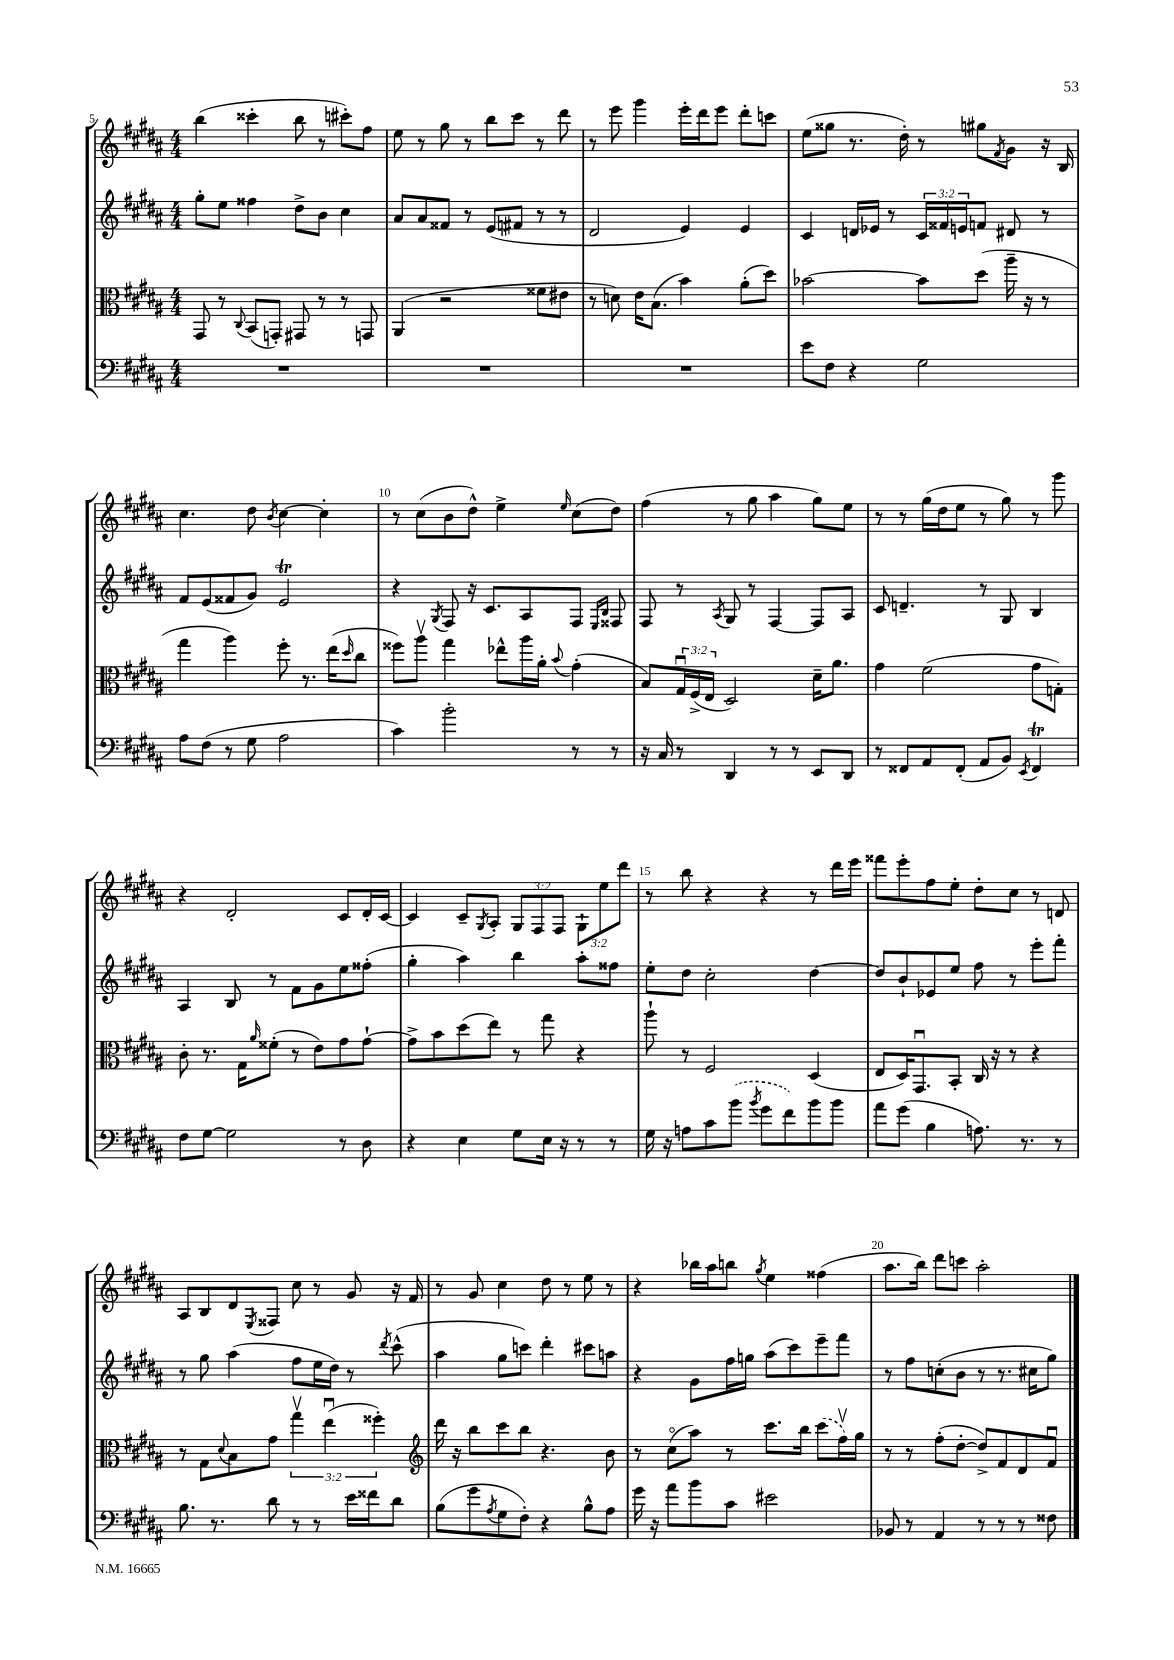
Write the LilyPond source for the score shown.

<<
\new StaffGroup <<
\new Staff = "s0" {
    \clef treble \key b \major \numericTimeSignature \time 4/4 \override Staff.TupletNumber.text = #tuplet-number::calc-fraction-text
    b''4( cisis'''4-. b''8 r8 cis'''8-.) fis''8 |
    e''8 r8 gis''8 r8 b''8 cis'''8 r8 dis'''8 |
    r8 e'''8 gis'''4 e'''16-. dis'''16 e'''8 dis'''8-. c'''8 |
    e''8( gisis''8 r8. dis''16-.) r8 gis''8 \acciaccatura { fis'8 } gis'8 r16 b16 |
    cis''4. dis''8 \acciaccatura { b'8 } cis''4~ cis''4-. |
    r8 cis''8( b'8 dis''8-^) e''4-> \grace { e''16 } cis''8( dis''8) |
    fis''4( r8 gis''8 ais''4 gis''8) e''8 |
    r8 r8 gis''16( dis''16 e''8 r8 gis''8) r8 gis'''8 |
    r4 dis'2-. cis'8 dis'16-. cis'16~ |
    cis'4 cis'8-- \acciaccatura { gis8 } ais8-. \tuplet 3/2 { gis8 fis8 fis8 } \tuplet 3/2 { gis8-! e''8 dis'''8 } |
    r8 b''8 r4 r4 r8 dis'''16 e'''16 |
    fisis'''8 e'''8-. fis''8 e''8-. dis''8-. cis''8 r8 d'8 |
    ais8 b8 dis'8 \acciaccatura { e8 } fisis8 cis''8 r8 gis'8 r16 fis'16 |
    r8 gis'8 cis''4 dis''8 r8 e''8 r8 |
    r4 bes''16 ais''16 b''8 \acciaccatura { gis''8 } e''4 fisis''4( |
    ais''8. b''16) dis'''8 c'''8 ais''2-. \bar "|." |
}
\new Staff = "s1" {
    \clef treble \key b \major \numericTimeSignature \time 4/4 \override Staff.TupletNumber.text = #tuplet-number::calc-fraction-text
    gis''8-. e''8 fisis''4 dis''8-> b'8 cis''4 |
    ais'8 ais'8 fisis'8 r8 e'8( fis'8 r8 r8 |
    dis'2 e'4) e'4 |
    cis'4 d'16 ees'16 r8 \tuplet 3/2 { cis'16 fisis'16 e'16 } f'8 dis'8 r8 |
    fis'8 e'8( fisis'8 gis'8) e'2\trill |
    r4 \acciaccatura { gis8 } fis8 r16 cis'8. ais8 fis8 \grace { e16 b16 } fisis8 |
    fis8 r8 \acciaccatura { ais8 } gis8 r8 fis4~ fis8 ais8 |
    cis'8 d'4.-- r8 gis8 b4 |
    ais4 b8 r8 fis'8 gis'8 e''8 fisis''8-.( |
    gis''4-. ais''4) b''4 ais''8-. fisis''8 |
    e''8-. dis''8 cis''2-. dis''4~ |
    dis''8 b'8-! ees'8 e''8 fis''8 r8 e'''8-. fis'''8-. |
    r8 gis''8 ais''4( fis''8 e''16 dis''16) r8 \acciaccatura { dis'''8 } cis'''8-^( |
    ais''4 gis''8 c'''8) dis'''4-. cis'''8 a''8 |
    r4 gis'8 fis''16 g''16 ais''8( cis'''8) e'''8-- fis'''8 |
    r8 fis''8 c''8-.( b'8 r8 r8. cis''16 gis''8) \bar "|." |
}
\new Staff = "s2" {
    \clef alto \key b \major \numericTimeSignature \time 4/4 \override Staff.TupletNumber.text = #tuplet-number::calc-fraction-text
    gis,8 r8 \appoggiatura { cis8 } b,8( g,8-.) gis,8 r8 r8 g,8 |
    ais,4( r2 fisis'8 eis'8 |
    r8 d'8) e'16 b8.( b'4) ais'8-.( dis''8) |
    bes'2~ bes'8 dis''8( ais''16-- r16 r8 |
    gis''4 ais''4) fis''8-. r8. e''16( \grace { dis''16 } cis''8 |
    fisis''8) ais''8\upbow gis''4 ees''8-^ ais''16 ais'16-. \appoggiatura { b'8 } gis'4-.( |
    b8) \tuplet 3/2 { gis16\downbow fis16->( e16 } dis2) dis'16-- ais'8. |
    gis'4 fis'2( gis'8 g8-.) |
    cis'8-. r8. gis16 \grace { ais'16 } fisis'8-.( r8 e'8) gis'8 gis'8~-! |
    gis'8-> b'8 dis''8( e''8) r8 gis''8 r4 |
    ais''8-! r8 fis2 dis4( |
    e8 dis16) gis,8.\downbow b,8-. cis16 r16 r8 r4 |
    r8 gis8 \appoggiatura { dis'8 } b8 gis'8 \tuplet 3/2 { gis''4\upbow e''4\downbow( fisis''4-.) } |
    \clef treble dis'''16 r16 b''8 cis'''8 b''8 r4. b'8 |
    r8 cis''8\flageolet( ais''8) r8 cis'''8. b''16 \once \slurDashed cis'''8( fis''16\upbow) gis''16 |
    r8 r8 fis''8-.( dis''8~-. dis''8->) fis'8 dis'8 fis'8\downbow \bar "|." |
}
\new Staff = "s3" {
    \clef bass \key b \major \numericTimeSignature \time 4/4
    R1 |
    R1 |
    R1 |
    e'8 fis8 r4 gis2 |
    ais8 fis8( r8 gis8 ais2 |
    cis'4) b'2-. r8 r8 |
    r16 cis16 r8 dis,4 r8 r8 e,8 dis,8 |
    r8 fisis,8 ais,8 fisis,8-.( ais,8 b,8) \acciaccatura { e,8 } fisis,4\trill |
    fis8 gis8~ gis2 r8 dis8 |
    r4 e4 gis8 e16 r16 r8 r8 |
    gis16 r16 a8 cis'8 \once \slurDashed b'8( \acciaccatura { b'8 } gis'8 fis'8) b'8 b'8 |
    ais'8 gis'8( b4 a8.) r8. r8 |
    b8. r8. dis'8 r8 r8 e'16 fisis'16 dis'8 |
    b8( gis'8 \acciaccatura { ais8 } gis8 fis8-.) r4 b8-^ ais8 |
    gis'16 r16 ais'8 b'8 cis'8 eis'2 |
    bes,8 r8 ais,4 r8 r8 r8 fisis8 \bar "|." |
}
>>
>>
\layout { \context { \Score currentBarNumber = #5 \override BarNumber.break-visibility = ##(#f #t #t) barNumberVisibility = #(every-nth-bar-number-visible 5) } }
